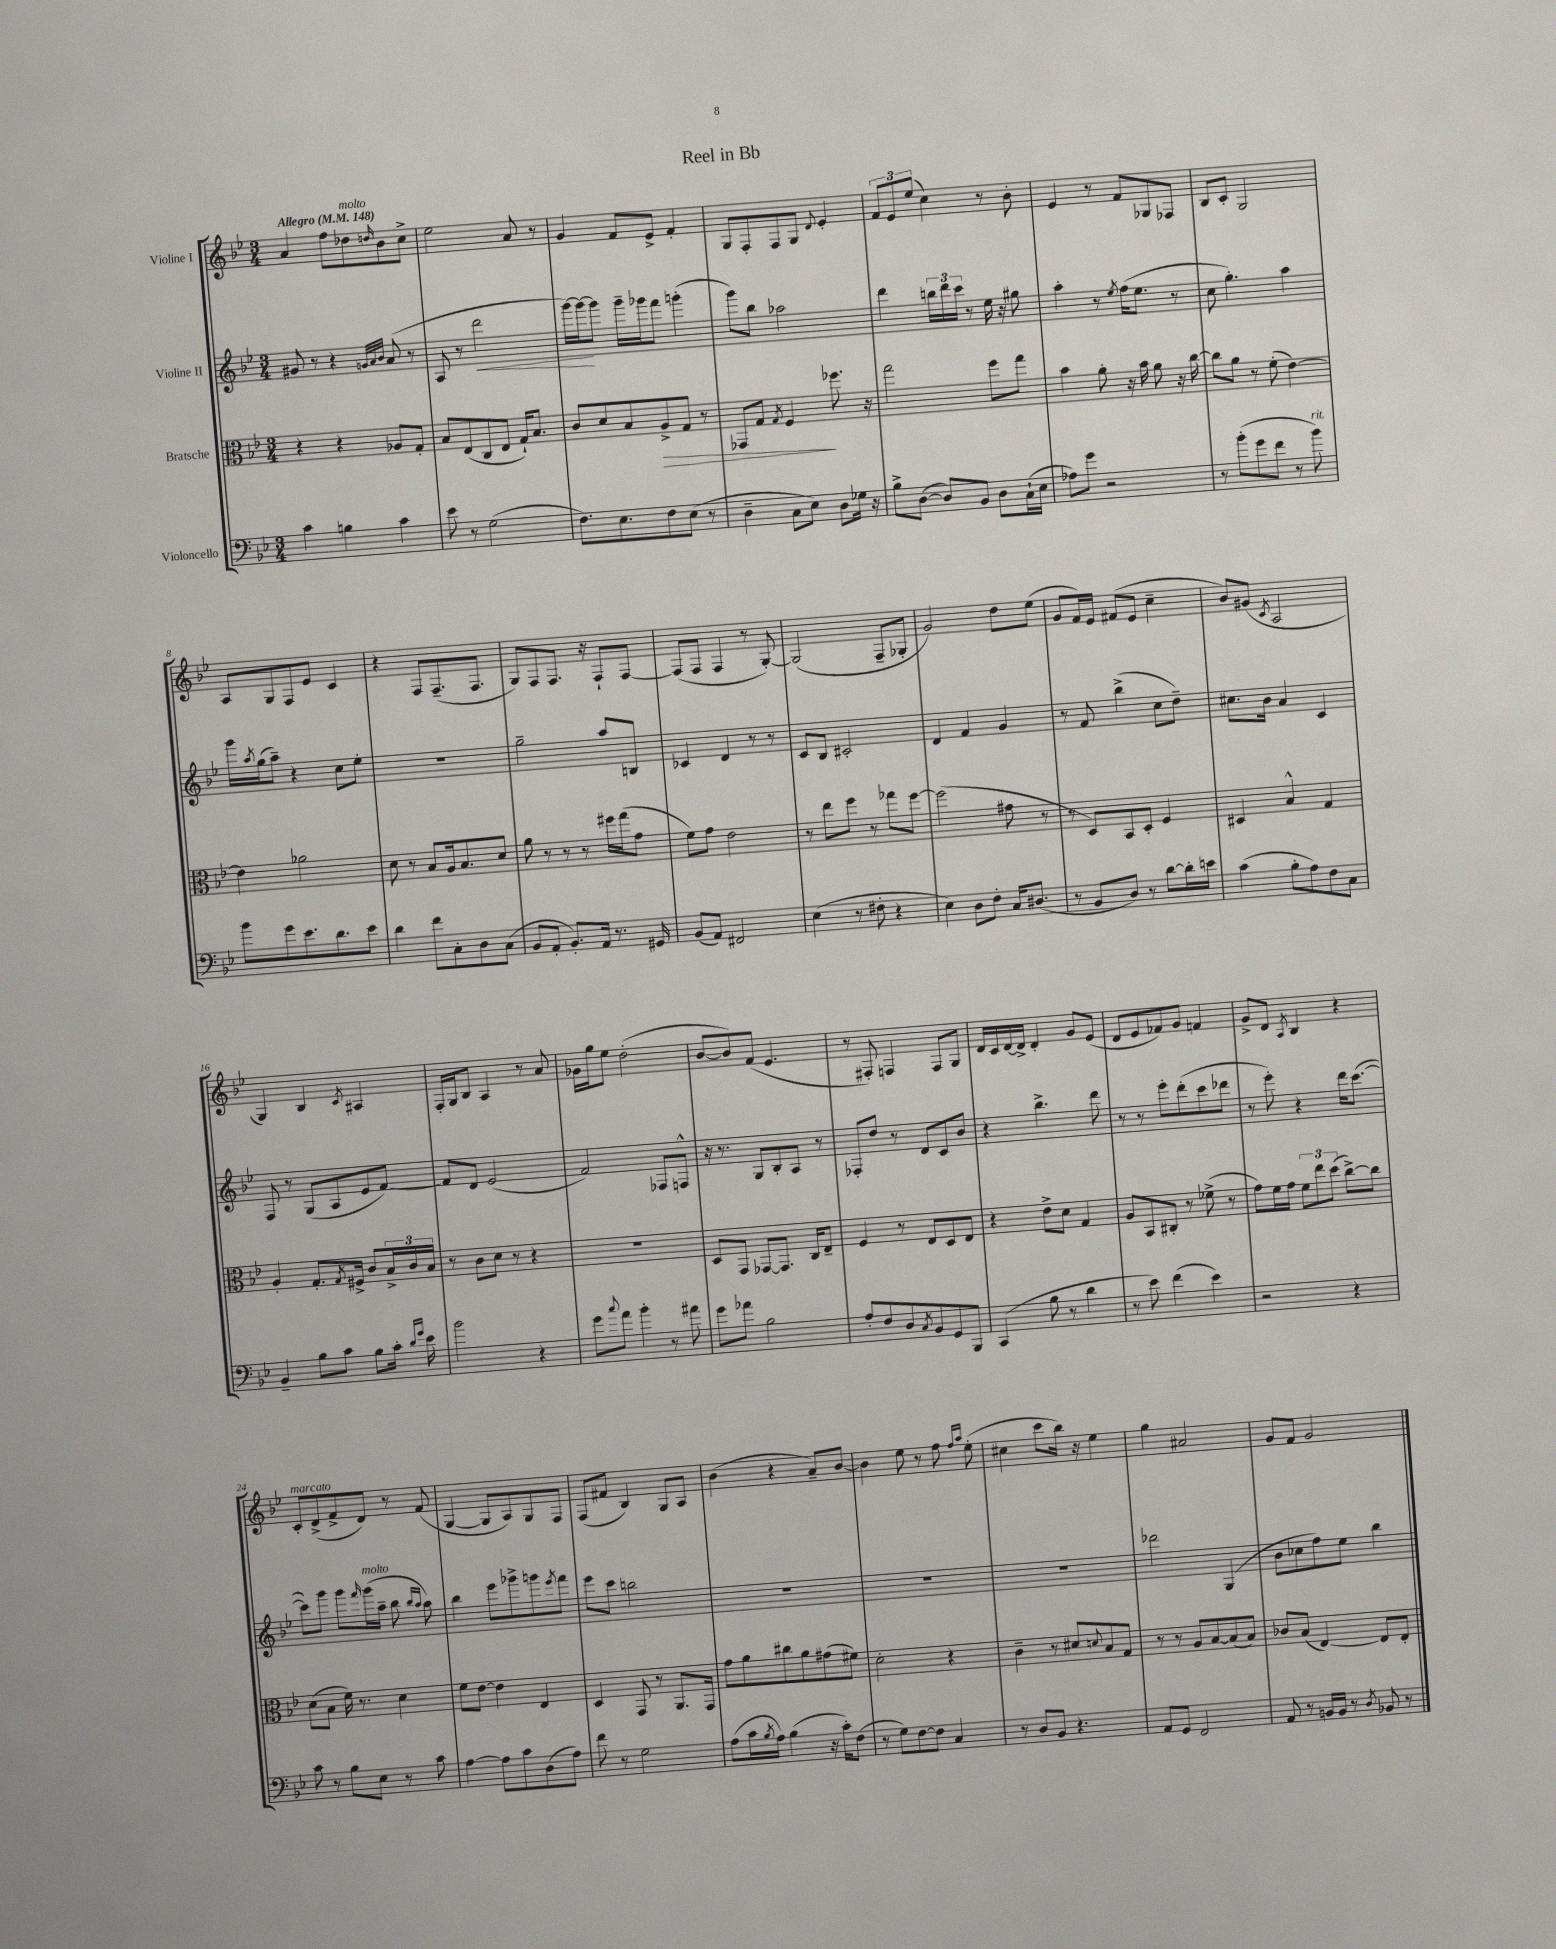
\header { title = "Reel in Bb" }
<<
\new StaffGroup <<
\new Staff = "s0" \with { instrumentName = "Violine I" } {
    \clef treble \key bes \major \numericTimeSignature \time 3/4 \tempo "Allegro" 4 = 148
    a'4 f''8 des''8^\markup { \italic "molto" } \grace { d''16 } bes'8 c''8-> |
    ees''2 a'8 r8 |
    g'4 f'8 ees'8-> f'4-. |
    g8 f8-. f8 g8 \appoggiatura { d'8 } ees'4-. |
    \tuplet 3/2 { f'8 ees'8 ees''8( } c''4) r8 bes'8-. |
    ees'4 r8 f'8 ges8 fes8 |
    bes8 c'8-. g2 |
    a8 g8 f8 ees'8 c'4 |
    r4 f8 f8.--( f8. |
    g8) f8 f8. r16 f8-! f8~ |
    f8( f8 f4 r8 g8~-.) |
    g2( f8-- ges8-. |
    g'2) d''8 ees''8( |
    g'8 f'16) ees'16 fis'8( ees'8 c''4-- |
    bes'8) gis'8( \acciaccatura { c'8 } a2 |
    g4) bes4 \acciaccatura { c'8 } ais4 |
    f16-. g16 bes8 a4 r8 a'8 |
    ges'16 g''16 ees''8 d''2-.( |
    bes'8~ bes'8) f'8( ees'4. |
    r8 fis8-.) f4 f8 g8 |
    d'16 c'16 d'16~ d'16-> d'4-. g'8 ees'8( |
    d'8 ees'8 fes'8) g'8 f'4 |
    g'8-> d'8 \acciaccatura { a8 } bes4 r4 |
    c'8-.^\markup { \italic "marcato" } d'8->( f'8-> d'8) r8 f'8( |
    g4~ g8 a8) g8 f8 |
    f8( fis'8 bes4) g8 a8 |
    bes'4( r4 a'8--) bes'8~ |
    bes'4 ees''8 r8 f''8 \grace { f''16 a''16 } ees''8-.( |
    cis''4 c'''8 bes''16) r16 ees''4 |
    g''4 ais'2 |
    g'8 f'8 g'2 \bar "|." |
}
\new Staff = "s1" \with { instrumentName = "Violine II" } {
    \clef treble \key bes \major \numericTimeSignature \time 3/4
    gis'8 r8 r4 \grace { g'32 a'32 bes'32 } a'8( r8 |
    a8 r8 d'''2\< |
    g'''16~) g'''16~\! g'''8 g'''16-- ges'''16 f'''8 g'''4-.( |
    g'''8) bes''8 aes''2 |
    d'''4 \tuplet 3/2 { b''16 d'''16 c'''16 } r8 ees''16 r16 gis''8 |
    a''4-. r8 \acciaccatura { ees''8 } f''16( ees''8. r8 |
    c''8 g''4.-.) a''4 |
    g'''16 \acciaccatura { a''8 } g''16( a''8--) r4 c''8 ees''8-. |
    R2. |
    g''2-- a''8 b8 |
    ces'4 d'4 r8 r8 |
    c'8 bes8 cis'2-. |
    d'4 f'4 g'4 |
    r8 f'8 bes''4->( c''8 d''8--) |
    cis''8. bes'16 a'4 c'4 |
    f8 r8 g8( a8 ees'8 f'8~) |
    f'8 d'8 ees'2( |
    f'2) fes8 f8-^ |
    r16 r8. g8 bes8-. a8 r8 |
    fes8-. d''8 r8 d'8 c'8 bes'8 |
    r4 bes''4.-> d'''8 |
    r8 r8 ees'''8-. d'''8-.( c'''8 des'''8 |
    r8 ees'''8-.) r4 d'''16 c'''8.~( |
    c'''8) g'''8 g'''8 \grace { f'''16 } g'''16^\markup { \italic "molto" }( a''16-- bes''8 \grace { bes''16 a''16 } a''8) |
    bes''4 ees'''8 ges'''8-> g'''8 \acciaccatura { ees'''8 } f'''8 |
    ees'''8 c'''8 b''2 |
    R2. |
    R2. |
    R2. |
    des'''2 g4( |
    bes'8 ces''8 f''8) ees''8 bes''4 \bar "|." |
}
\new Staff = "s2" \with { instrumentName = "Bratsche" } {
    \clef alto \key bes \major \numericTimeSignature \time 3/4
    r4 r4 aes8 g8-. |
    bes8 ees8( c8 ees8 g16-!) bes8. |
    c'8 d'8 bes8 a8->\> g8 r8 |
    ges,8 g8 \acciaccatura { g8 } f4\! fes''8. r16 |
    g''2 f''8 g''8 |
    bes'4 a'8-. r16 bes'16 a'8 r16 c''16~ |
    c''8 a'8 r8 f'8-.( ees'4~) |
    ees'4 aes'2 |
    d'8 r8 bes8 a16 bes8. d'8 |
    a'8 r8 r8 r8 fis''16 g''16( g'8 |
    f'8) g'8 ees'2 |
    r8 ees''8 f''8 r8 ges''8 f''8~ |
    f''2( gis'8 r8 |
    r8 d8) bes,8 d8-. f4 |
    dis4 bes4-^ g4 |
    a4-. g8.-. \acciaccatura { g8 } fis16-> c'8 \tuplet 3/2 { bes16-> c'16 bes16 } |
    r8 c'8 d'8 r8 r4 |
    R2. |
    d8 g,8 ges,8~ ges,8. c16 ees8-- |
    f4 r8 ees8 d8 ees8 |
    r4 ees'8-> d'8 g4 |
    a8 bes,8 cis8-. r8 fes'8->( r8 |
    g'8) f'16 g'16 \tuplet 3/2 { f'8 ees''8 d''8( } c''8~->) c''8 |
    d'8( bes8 f'16) r8. d'4 |
    f'8 ees'8~ ees'4 ees4 |
    d4 g,8 r8 a,8. g,16 |
    g'8 a'8 cis''8 a'8 gis'8( fis'8) |
    d'2-. r4 |
    c'4-- r8 dis'8 \appoggiatura { d'8 } bes8 g8 |
    r8 r8 a8 bes8~ bes8( bes8) |
    ces'8 bes8( ees4~) ees8 ees8-. \bar "|." |
}
\new Staff = "s3" \with { instrumentName = "Violoncello" } {
    \clef bass \key bes \major \numericTimeSignature \time 3/4
    c'4 b4 c'4 |
    ees'8 r8 g2( |
    f8.) ees8. f8 ees8( r8 |
    d4-- c8 ees8) d8 ges16 r16 |
    bes8-> d8~( d8) bes,8 d8 c16-!( ees16 |
    aes8) g'8 r2 |
    r8 bes'8-.( g'8 f'8 r8 bes'8^\markup { \italic "rit." }) |
    bes'8 g'8 ees'8. d'8. ees'8 |
    d'4 f'8 c8-. d8 c8( |
    bes,8 a,8-. bes,8.-.) a,16 r8. gis,16 |
    bes,8( a,8) fis,2 |
    ees4( r8 fis8-. r4 |
    ees4) d8 f8-. c16 dis8.( |
    r8 bes,8 d8) r8 d'8~ d'16-. e'16 |
    c'4( bes8-. a8) f8 c8 |
    bes,4-- bes8 c'8 bes8 c'16-. \grace { d'16 g'16 } ees'16 |
    bes'2 r4 |
    g'8 \appoggiatura { c''8 } a'8 bes'4-. r8 ais'8 |
    g'8 aes'8 bes2 |
    a8-. f8 d8 \acciaccatura { c8 } bes,8 g,8 bes,,8 |
    c,4( bes8 r8 d'4 |
    r8 ees'8) f'4( ees'4) |
    r2 r4 |
    c'8 r8 bes8 ees8 r8 c'8 |
    a4~ a8 c'8 d8( a8) |
    f'8 r8 g2 |
    a8( c'16 \acciaccatura { bes8 } a16) bes4( r16 c'16-.) f8( |
    r8 g8) f8~ f8 c4 |
    r8 d8 bes,8 r4. |
    a,8 g,8 f,2 |
    a,8 r8 b,16 b,16 r8 \acciaccatura { d8 } bes,8 r8 \bar "|." |
}
>>
>>
